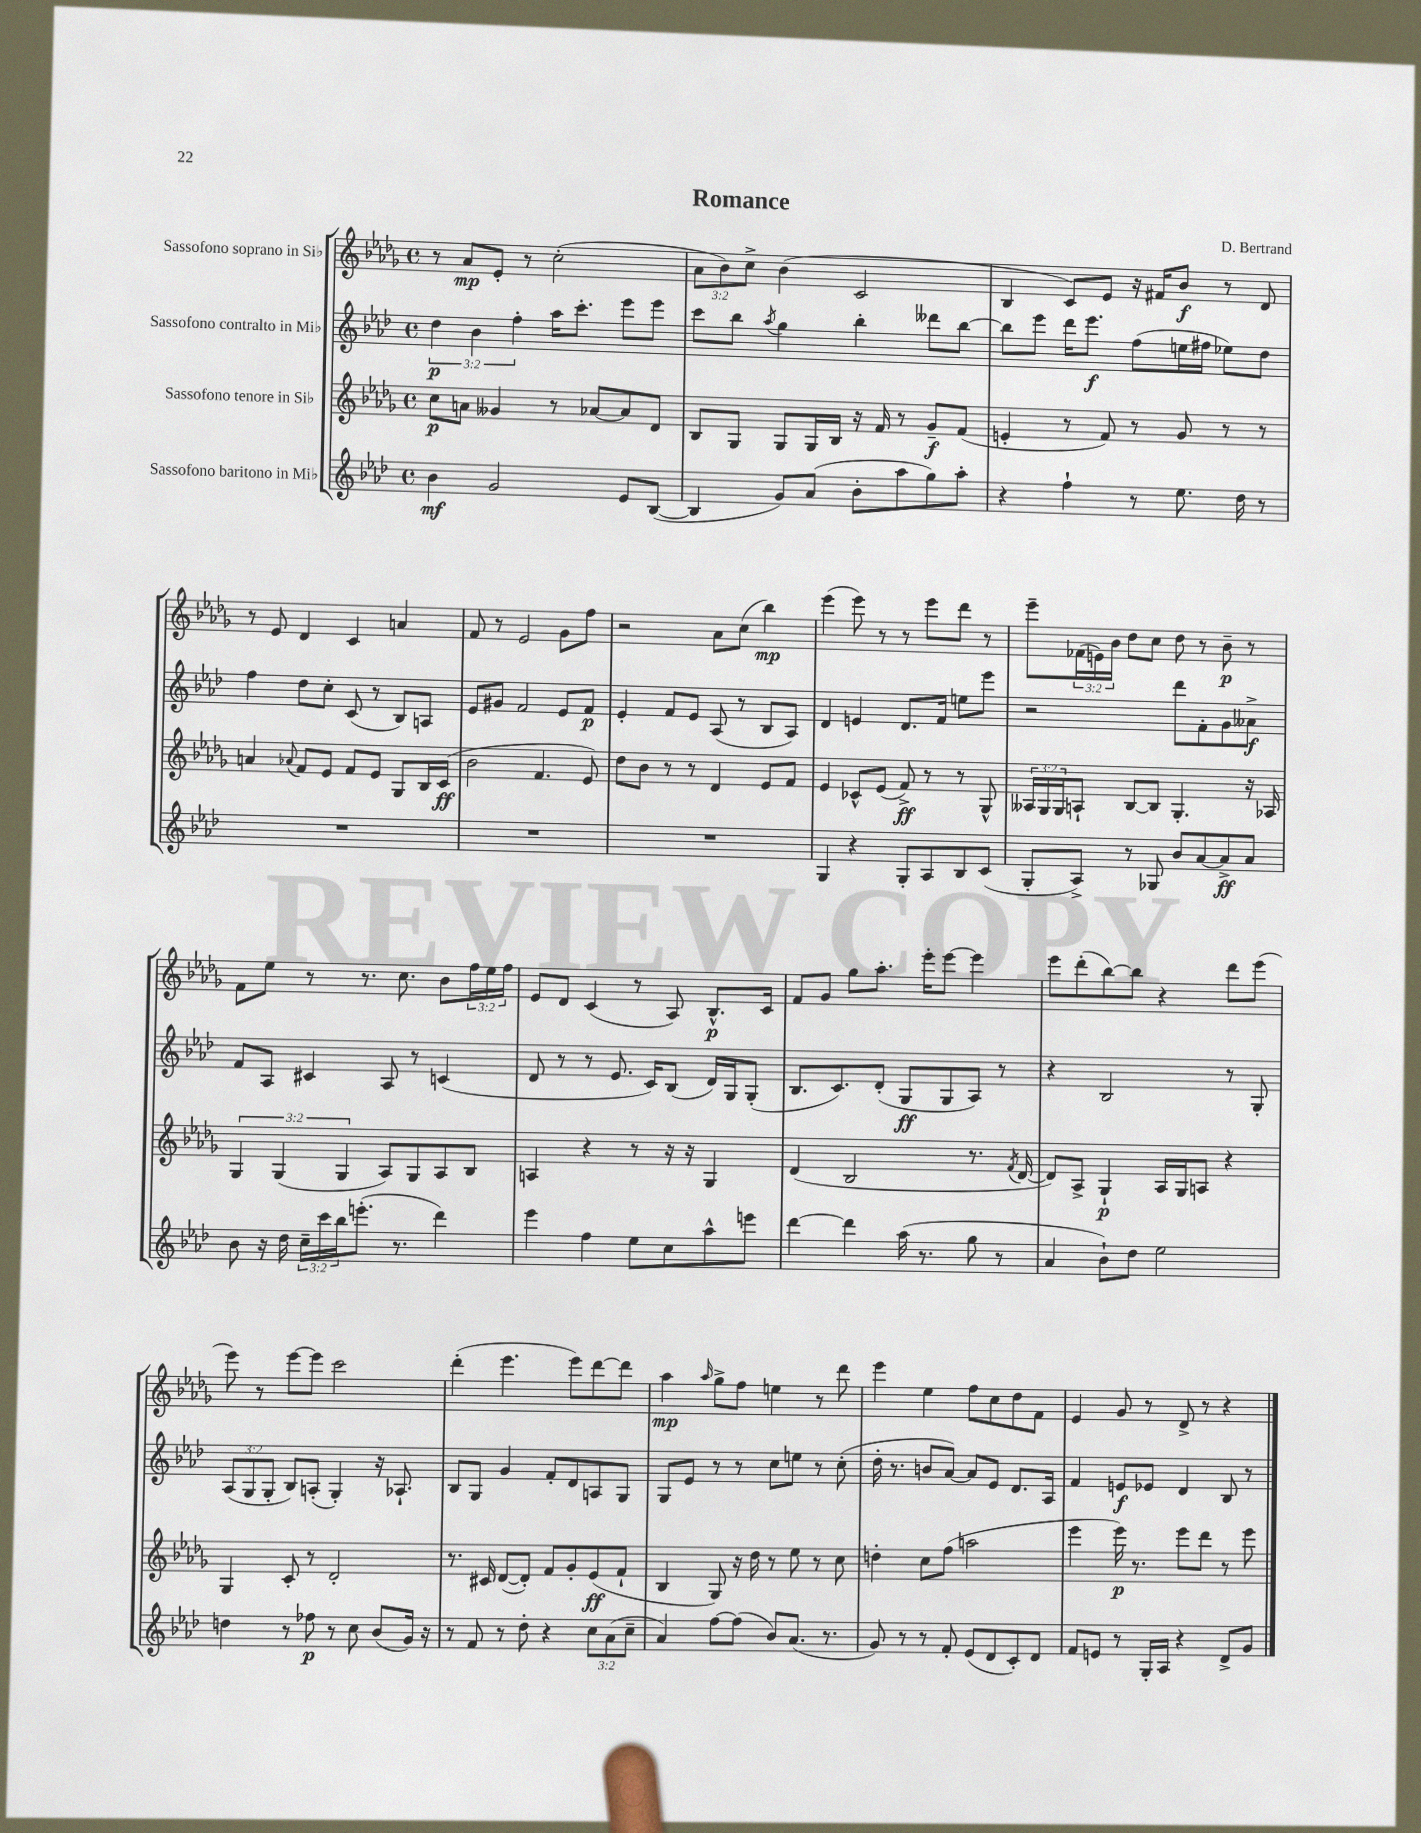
\header { title = "Romance" composer = "D. Bertrand" }
<<
\new StaffGroup <<
\new Staff = "s0" \with { instrumentName = "Sassofono soprano in Sib" } {
    \clef treble \key des \major \defaultTimeSignature \time 4/4 \override Staff.TupletNumber.text = #tuplet-number::calc-fraction-text
    r8 aes'8\mp ees'8-. r8 c''2-.( |
    \tuplet 3/2 { aes'8 bes'8) c''8-> } bes'4( c'2 |
    bes4 c'8) ees'8 r16 fis'16 bes'8\f r8 des'8 |
    r8 ees'8 des'4 c'4 a'4 |
    f'8 r8 ees'2 ges'8 f''8 |
    r2 aes'8 c''8( bes''4\mp) |
    ees'''4( ees'''8) r8 r8 ees'''8 des'''8 r8 |
    ees'''8-- \tuplet 3/2 { fes'16( e'16) bes'16 } des''8 c''8 des''8 r8 bes'8--\p r8 |
    f'8 ees''8 r8 r8. c''8. bes'8 \tuplet 3/2 { f''16 ees''16 f''16 } |
    ees'8 des'8 c'4( r8 aes8) bes8.-^\p c'16 |
    f'8 ges'8 ges''8 aes''8.-. ees'''16-. ees'''8~ ees'''4 |
    ees'''8 des'''8-.( bes''8~) bes''8 r4 des'''8 ees'''8( |
    ees'''8) r8 ees'''8~ ees'''8 c'''2 |
    des'''4-.( ees'''4. ees'''8) des'''8~ des'''8 |
    aes''4\mp \grace { aes''16 } ges''8-> f''8 e''4 r8 des'''8 |
    ees'''4 ees''4 f''8 c''8 des''8 f'8 |
    ees'4 ges'8 r8 des'8-> r8 r4 \bar "|." |
}
\new Staff = "s1" \with { instrumentName = "Sassofono contralto in Mib" } {
    \clef treble \key aes \major \defaultTimeSignature \time 4/4 \override Staff.TupletNumber.text = #tuplet-number::calc-fraction-text
    \tuplet 3/2 { des''4\p bes'4 f''4-. } aes''16 c'''8.-. ees'''8 ees'''8 |
    c'''8 bes''8 \acciaccatura { aes''8 } g''4 bes''4-. deses'''8 bes''8~ |
    bes''8 ees'''8 des'''16 ees'''8.\f f''8( e''16 fis''16 ees''8) des''8 |
    f''4 des''8 c''8-. c'8( r8 bes8) a8 |
    ees'8 gis'8 f'2 ees'8 f'8\p |
    ees'4-. f'8 ees'8 aes8( r8 bes8 aes8) |
    des'4 e'4 des'8. f'16 e''8 ees'''8 |
    r2 des'''8 f'8-. g'8 aeses'8->\f |
    f'8 aes8 cis'4 aes8 r8 c'4( |
    des'8 r8 r8 ees'8. c'16) bes8( des'16) g16 g8-.( |
    bes8. c'8.) des'8-.( g8\ff g8 aes8) r8 |
    r4 bes2 r8 g8-. |
    \tuplet 3/2 { aes8( g8 g8-. } bes8) a8-.( g4-.) r16 aes8.-! |
    bes8 g8 g'4 f'8-. des'8 a8 g8 |
    g8 ees'8 r8 r8 c''8 e''8 r8 c''8-.( |
    des''16-. r8. b'8 aes'8~) aes'8 ees'8 des'8. aes16 |
    f'4 e'8\f ees'8 des'4 bes8 r8 \bar "|." |
}
\new Staff = "s2" \with { instrumentName = "Sassofono tenore in Sib" } {
    \clef treble \key des \major \defaultTimeSignature \time 4/4 \override Staff.TupletNumber.text = #tuplet-number::calc-fraction-text
    c''8\p a'8 geses'4 r8 aes'8~ aes'8 des'8 |
    bes8 ges8 ges8 ges16 bes16 r16 f'16 r8 ges'8--\f f'8( |
    e'4-. r8 f'8) r8 ges'8 r8 r8 |
    a'4 \appoggiatura { aes'8 } f'8 ees'8 f'8 ees'8 ges8 bes16 c'16\ff( |
    bes'2 f'4. ees'8) |
    des''8 bes'8 r8 r8 des'4 ees'8 f'8 |
    ees'4 ces'8-^ ees'8( f'8->\ff) r8 r8 ges8-^ |
    \tuplet 3/2 { aeses16 ges16 ges16 } a8-! bes8~ bes8 ges4.-. r16 aes16 |
    \tuplet 3/2 { ges4 ges4( ges4 } aes8) ges8 aes8 bes8 |
    a4 r4 r8 r16 r16 ges4 |
    des'4( bes2 r8. \acciaccatura { f'8 } des'16~ |
    des'8) aes8-> ges4-!\p aes16 ges16 a8 r4 |
    ges4 c'8-. r8 des'2-. |
    r8. cis'16 des'8~( des'8-.) f'8 ges'8-. ees'8\ff( f'8-! |
    bes4 ges8) r16 des''16 r8 ees''8 r8 c''8 |
    d''4-. c''8 f''8( a''2 |
    ees'''4 ees'''16\p) r8. ees'''8 des'''8 r8 ees'''8 \bar "|." |
}
\new Staff = "s3" \with { instrumentName = "Sassofono baritono in Mib" } {
    \clef treble \key aes \major \defaultTimeSignature \time 4/4 \override Staff.TupletNumber.text = #tuplet-number::calc-fraction-text
    bes'4\mf g'2 ees'8 bes8~( |
    bes4 g'8) aes'8( bes'8-. aes''8 g''8) aes''8-. |
    r4 f''4-! r8 ees''8. des''16 r8 |
    R1 |
    R1 |
    R1 |
    g4 r4 g8-. aes8 bes8 c'8( |
    g8-. aes8->) r8 ges8 bes'8 aes'8~ aes'8->\ff aes'8 |
    bes'8 r16 des''16 \tuplet 3/2 { c''16-- c'''16 bes''16 } e'''8.-.( r8. des'''4) |
    ees'''4 f''4 ees''8 c''8 aes''8-^ e'''8 |
    des'''4~ des'''4 aes''16( r8. g''8 r8 |
    aes'4 bes'8-!) des''8 ees''2 |
    d''4 r8 fes''8\p r8 c''8 bes'8( g'16) r16 |
    r8 f'8 r8 des''8-. r4 \tuplet 3/2 { c''8 aes'8( c''8-- } |
    aes'4) f''8~ f''8( bes'8) aes'8.( r8. |
    g'8) r8 r8 f'8-. ees'8( des'8 c'8-.) des'8 |
    f'8 e'8 r8 g16-. aes16 r4 des'8-> g'8 \bar "|." |
}
>>
>>
\layout { \context { \Score \remove "Bar_number_engraver" } }
